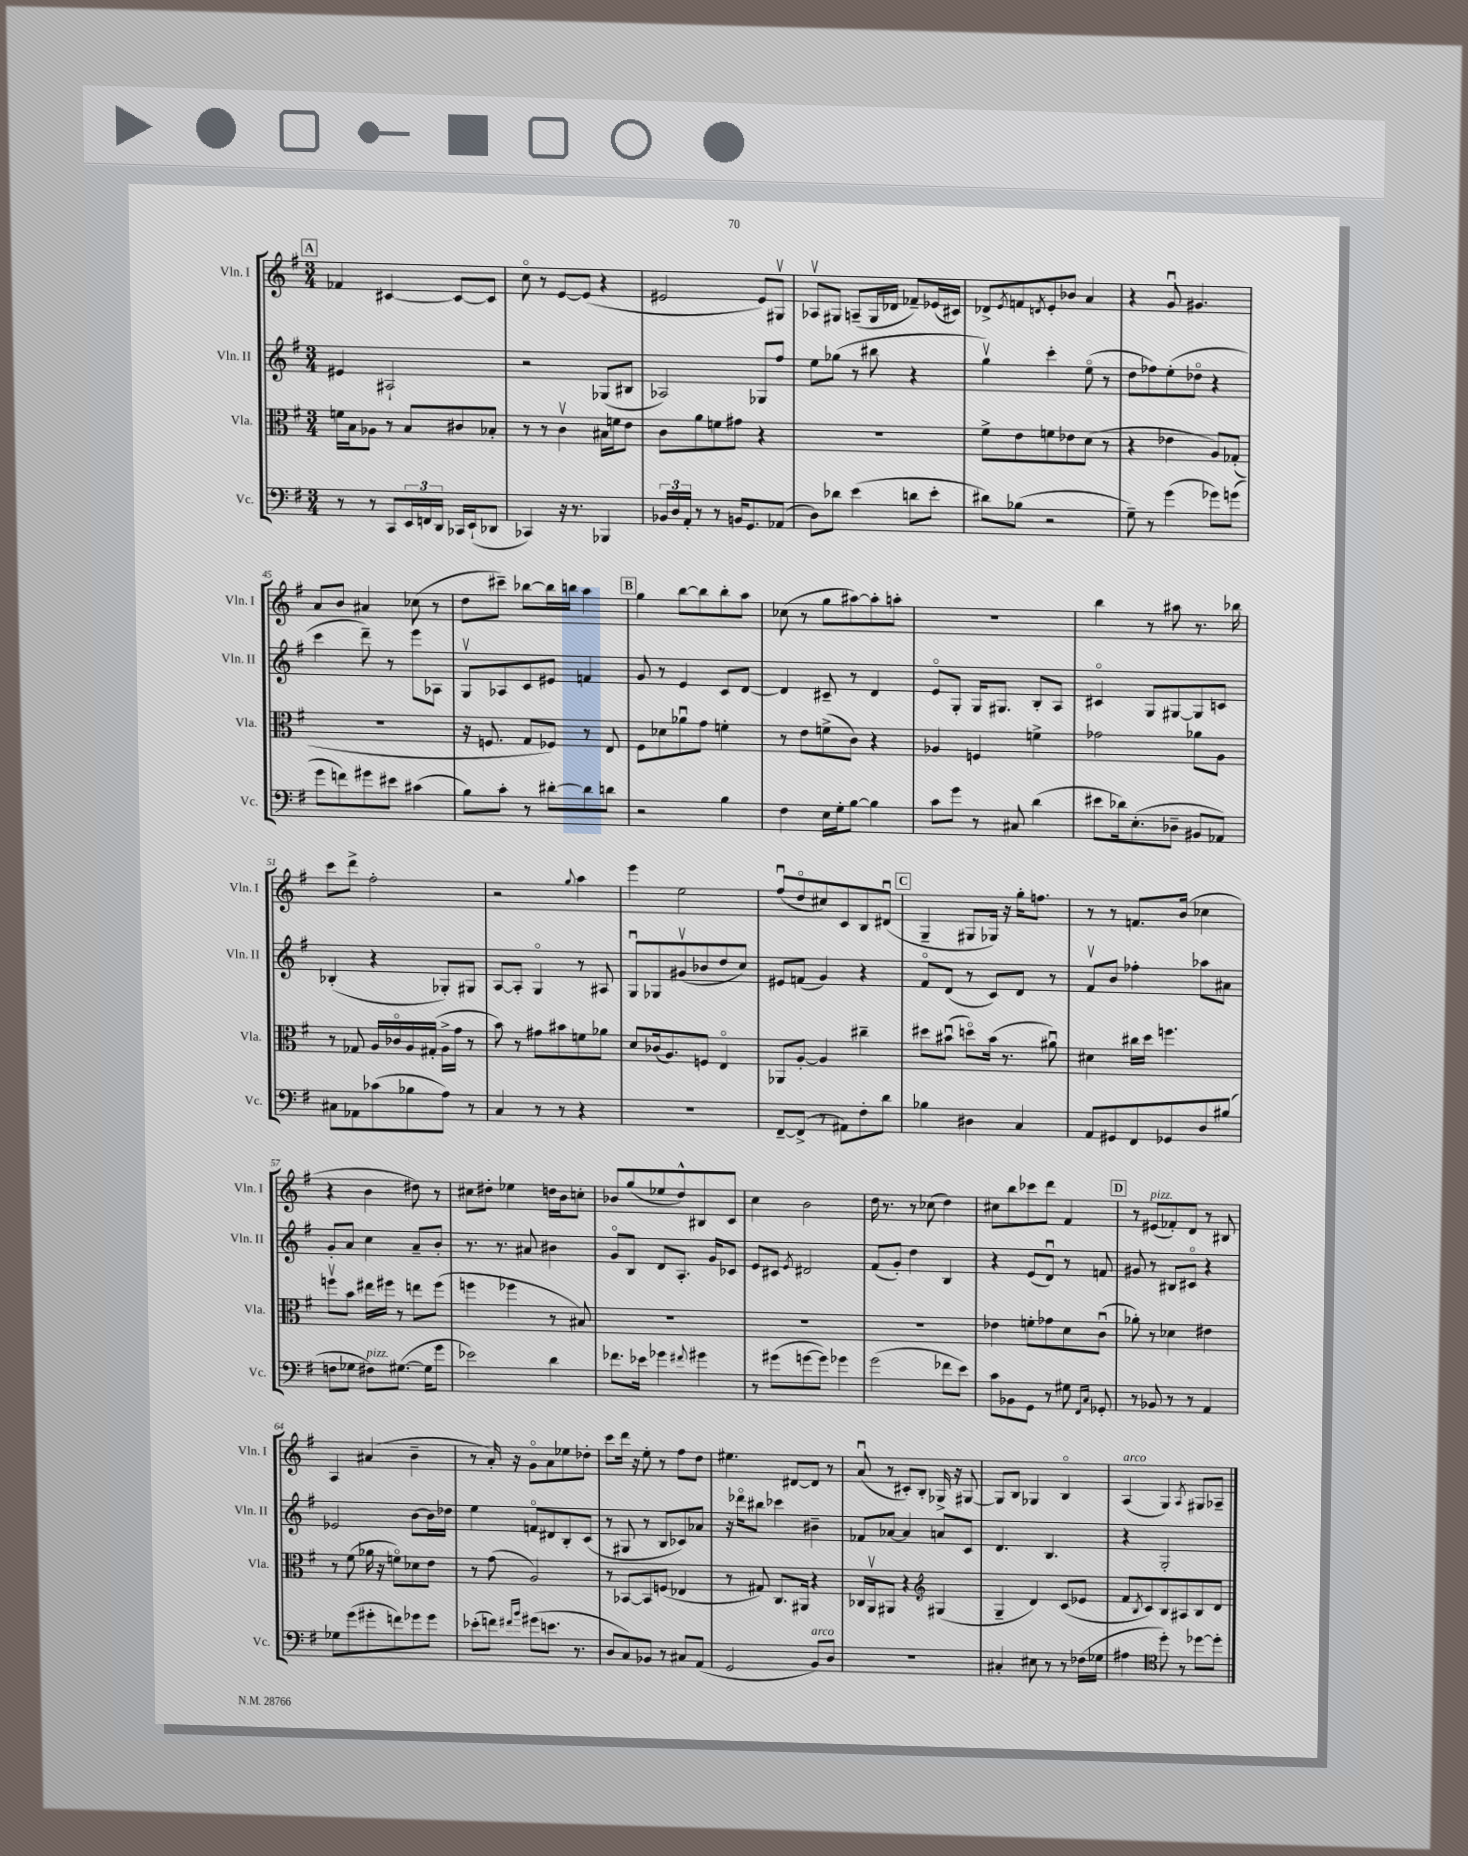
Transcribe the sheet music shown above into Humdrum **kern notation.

**kern	**kern	**kern	**kern
*part4	*part3	*part2	*part1
*staff4	*staff3	*staff2	*staff1
*I"Vc.	*I"Vla.	*I"Vln. II	*I"Vln. I
*I'Vc.	*I'Vla.	*I'Vln. II	*I'Vln. I
*clefF4	*clefC3	*clefG2	*clefG2
*k[f#]	*k[f#]	*k[f#]	*k[f#]
*M3/4	*M3/4	*M3/4	*M3/4
!!LO:REH:place=s1:t=A
=39	=39	=39	=39
8r	16fn\LL	4e#X/	4f-X/
.	16B\J	.	.
8r	8A-X\J	.	.
8CC/L	8r	2A#X`/	[4c#X/
24EE/L	8B/L	.	.
24FFn/	.	.	.
24DD/JJ	.	.	.
16CC-X/LL	8c#X/	.	8c#/L_
(16EE`/J	.	.	.
8DD-X/J	8B-X'/J	.	8c#/J]
=40	=40	=40	=40
4CC-X/)	8r	2r	8cc\
.	8r	.	8r
16r	4cv\	.	[8e/L
8.r	.	.	.
.	.	.	(8e/J]
4BBB-X/	16B#X\LL	(8G-X/L	4r
.	16fn\J	.	.
.	8e\J	8B#X/J	.
=41	=41	=41	=41
24BB-X/LL	8c\L	2A-X/)	2e#X/
24D/	.	.	.
24AA'/JJ	.	.	.
8r	8a\	.	.
8r	8fn\	.	.
16BBn/KL	8g#X\J	.	.
8.GG/	.	.	.
.	4r	8G-X/L	8e#/L)
(8AA-X/J	.	8ff#/J	8G#Xv/J
=42	=42	=42	=42
8D\L)	2.r	8ee\L	8A-Xv/L
8d-X\J	.	(8gg-X\J	8G#X/J
(4e\	.	8r	(8An~/L
.	.	8bb#X\	16G#/L
.	.	.	16d-X/JJ
8dn\L	.	4r	8f-X~/L)
8e'\J	.	.	(16e-X/L
.	.	.	16c#X/JJ)
=43	=43	=43	=43
8d#X\L)	8f#^\L	4ggv\)	8d-X^/L
.	.	.	8qe/
(8B-X\J	8e\	.	8fn/
.	.	.	8qdn/
2r	8fn\	4ccc'\	8e'/
.	8e-X\	.	8b-X/J
.	(8d\J	(8ee\	4a/
.	8r	8r	.
=44	=44	=44	=44
8G~\)	4r	8dd\L	4r
8r	.	8ff-X\)	.
(4g\	4e-X\	(8ee'\	8gu/
.	.	8dd-X\J	4.g#X/
8g-X\L)	8A/L)	4r	.
(8gn\J	(8G-X'/J	.	.
!!LO:LB:g=z
=45	=45	=45	=45
8g\L	2.r	4ccc\	8a/L
8fn\)	.	.	8b/J
8g#X\	.	8ddd~\)	4a#X/
8e#X\J	.	8r	.
(4c#X\	.	8eee\L	(8cc-X\
.	.	8A-X\J	8r
=46	=46	=46	=46
8B\L)	16r	8Gv/L	8dd\L
.	8.Fn/	.	.
8c'\J	.	8A-X/	8ccc#X~\J)
8r	8G/L	8c/	[8bb-X\L
[8d#X'\L	8F-X/J)	8e#X/J	16bb-\L]
.	.	.	16bbn\JJ
8d#\]	8r	4fn/	4aa\
8dn\J	8E/	.	.
!!LO:REH:place=s1:t=B
=47	=47	=47	=47
2r	8F#\L	8g/	4gg\
.	8d-X\	8r	.
.	8a-Xu\	4e/	[8bb\L
.	8g\J	.	8bb\]
4B\	4fn'\	8c/L	8bb'\
.	.	[8d/J	8aa\J
=48	=48	=48	=48
4F#\	8r	4d/]	(8cc-X\
.	8e\L	.	8r
16E\LL	(8fn^\	8c#X~/	8gg\L
16G'\J	.	.	.
[8B\J	8c\J)	8r	[8aa#X\)
4B\]	4r	4d/	8aa#'\]
.	.	.	8aan'\J
=49	=49	=49	=49
8c\L	4A-X/	8e/L	2.r
8g\J	.	8G'/J	.
8r	4Fn/	16G/KL	.
.	.	8.G#X/J	.
8C#X/	.	.	.
(4d\	4fn^\	8B'/L	.
.	.	8A/J	.
=50	=50	=50	=50
8e#X\L	2g-X\	4c#X/	4bb\
16d-X\k)	.	.	.
(8.E'\	.	.	.
.	.	8G/L	8r
8D-X~\J	.	[8G#X/	8aa#X\
8BB#X/L	8a-X\L	8G#/]	8.r
8AA-X/J)	8A\J	8cn/J	.
.	.	.	16bb-X\
!!LO:LB:g=z
=51	=51	=51	=51
8C#X\L	8r	(4B-X'/	8ccc\L
8AA-X\	8G-X/	.	8ddd^\J
(8c-X\	16A/LL	4r	2ff#'\
.	16c-X/	.	.
8B-X\	16A/	.	.
.	(16G#X'/JJ	.	.
8A\J)	16A^\LL	8G-X'/L)	.
.	16g\JJ	.	.
8r	8r	8G#X/J	.
=52	=52	=52	=52
4C/	8b\)	[8A/L	2r
.	8r	8A'/J]	.
8r	8g#X\L	4G/	.
8r	8b#X\	.	.
.	.	.	8qqgg/
4r	8fn\	8r	4aa\
.	8a-X\J	8A#X/	.
=53	=53	=53	=53
2.r	8d/L	8Gu/L	4eee\
.	(16c-X/k	8G-X/	.
.	8.A/)	.	.
.	.	(8g#Xv/	2ee\
.	8Fn/J	8b-X/	.
.	4E/	8dd/	.
.	.	8cc/J)	.
=54	=54	=54	=54
[8FF#~/L	8AA-X/L	8e#X/L	(8ff#u/L
(8FF#^/J]	[8A'/J	(8fn/J	8dd/
8r	4A/]	4g/)	8cc#X/)
8AA#X\L)	.	.	8c/
8F#'\	4cc#X~\	4r	8B/
8d\J	.	.	(8d#Xu/J
!!LO:REH:place=s1:t=C
=55	=55	=55	=55
4B-X\	8dd#X\L	8f#/L	4G~/
.	(8b#Xu\J	(8d/J	.
4D#X\	8ddn\L)	8r	8G#X/L
.	(16b#\Jk	8c/L)	16G-X/Jk)
.	8.r	.	16r
4C/	.	8d/J	16gg'\KL
.	.	.	8.ffn\J
.	8a#Xu\)	8r	.
=56	=56	=56	=56
8AA/L	4d#X\	8f#v/L	8r
8GG#X/	.	8b/J	8r
8FF#/	16cc#X\LL	4ff-X'\	8.fn/L
.	16dd\JJ	.	.
8GG-X/	4.ffn\	.	.
.	.	.	(16b/Jk
8D/	.	8aa-X\L	4cc-X\
(8B#X/J	.	8a#X\J	.
!!LO:LB:g=z
=57	=57	=57	=57
8Fn\L	8ffnv\L	8g'/L	4r
8G-X\J	8b\J	8a/J	.
!LO:TX:a:i:t=pizz.	!	!	!
8F#X\L)	16ee#X\LL	4cc\	4b\
.	16ff#X\JJ	.	.
([8.G#X\J	8r	.	.
.	8een\L	8a~/L	8dd#X\)
16G#\KL]	.	.	.
8g\J	(8ff#\J	8b'/J	8r
=58	=58	=58	=58
2e-X\)	4ffn\	8.r	8cc#X\L
.	.	.	8dd#X'\J
.	.	8.r	.
.	4ff-X\	.	4ee-X\
.	.	8a#X/	.
4d\	8r	4b#X\	16ddn\LL
.	.	.	16b\J
.	8B#X/)	.	8ccn'\J
=59	=59	=59	=59
8.f-X\L	2.r	8g/L	8b-X/L
.	.	8B/J	(8gg/
16e-X\Jk	.	.	.
4g-X\	.	8d/L	8ee-X/
.	.	8.A'/J	8dd^^/)
8qqf#X/	.	.	.
4g#X\	.	.	8B#X/
.	.	16g/KL	.
.	.	8c-X/J	8c/J
=60	=60	=60	=60
8r	2.r	8e/L	4cc\
(8g#X\L	.	8c#X/J	.
.	.	8qe/	.
[8gn\	.	2d#X/	2b\
8g\J])	.	.	.
4g-X\	.	.	.
=61	=61	=61	=61
(2g\	2.r	(8f#/L	16dd\
.	.	.	8.r
.	.	8g'/J)	.
.	.	4dd\	8r
.	.	.	(8cc-X\
8f-X\L	.	4B/	4dd\)
8e\J)	.	.	.
=62	=62	=62	=62
8c\L	4e-X\	4r	8cc#X\L
8BB-X\	.	.	8bb\
8GG\J	8fn'\L	(8e/L	8ccc-X\
8r	8g-X\	8du/J)	8ddd\J
8G#X\	8d\	8r	4f#/
16qqFF#/LL	.	.	.
16qqC/JJ	.	.	.
8GG-X'/	(8cu\J	8fn/	.
!!LO:REH:place=s1:t=D
=63	=63	=63	=63
8r	8a-X'\)	8g#X/	8r
!	!	!	!LO:TX:a:i:t=pizz.
8BB-X/	8r	8r	(8e#X/L
8r	4d-X\	8B#X/L	8f-X'/)
8r	.	8c#X/J	8d/J
4AA/	4e#X\	4r	8r
.	.	.	8B#X/
!!LO:LB:g=z
=64	=64	=64	=64
8G-X\L	8r	2e-X/	4A/
(8g\	(8f#\	.	.
8g#X'\	16a-X\	.	(4a#X/
.	16r	.	.
8fn\)	8fn\L)	.	.
8g-X\	8d-X\	[8b\L	4b~\
8g-\J	8e\J	16b\L]	.
.	.	16dd-X\JJ	.
=65	=65	=65	=65
(8e-X'\L	8r	4ee\	8r
8fn\J)	(8g\	.	16a'/)
.	.	.	16r
16qqf#X/LL	.	.	.
16qqb/JJ	.	.	.
(8g#X\L	2A/)	8fn/L	8g\L
8.en\J	.	8d#X/	8a\
.	.	8B'/	8ee-X\
8.r	.	.	.
.	.	(8c/J	8dd-X'\J
=66	=66	=66	=66
8D/L	8r	8r	8ccc\L
8C/)	[8BB-X/L	8G#X/	16ddd\Jk
.	.	.	16r
8BB-X/J	8BB-/]	8r	8ee'\
8r	(8Fn/J	8B/L	8r
8C#X/L	4E-X/	8c-X/)	8ff#\L
(8AA/J	.	8a-X/J	8dd\J
=67	=67	=67	=67
2GG/	8r	16r	4.ee#X\
.	.	16ddd-X\KL	.
.	8G#X/)	8bb#X\J	.
.	8.C/L	4ccc-X\	.
.	.	.	[8d#X/L
.	16AA#X/Jk	.	.
!LO:TX:a:i:t=arco	!	!	!
8BB/L)	4r	4b#X~\	8d#/J]
8D/J	.	.	8r
=68	=68	=68	=68
2.r	16C-X/LL	8f-X/L	(8au/
.	16AAv/J	.	.
.	8AA#X/J	[8a-X/J	8r
.	4r	4a-/]	8c#X'/L)
.	.	.	8B'/J
*	*clefG2	*	*
.	(4G#X/	8an/L	16G-X^/
.	.	.	16r
.	.	8c/J	[8G#X/
=69	=69	=69	=69
4C#X'/	4G~/	4.d/	8G#/L]
.	.	.	8B/J
8E#X\	4d/)	.	4G-X/
8r	.	4.B/	.
8r	(8c/L	.	4B/
(16F-X\LL	8e-X/J	.	.
16G-X\JJ	.	.	.
=70	=70	=70	=70
!	!	!	!LO:TX:a:i:t=arco
4A#X\	8f#/L	4r	(4A/
.	8qB/	.	.
.	8c/)	.	.
*clefC4	*	*	*
8dd'\)	8B/	2G'/	4G/)
8r	8A#X/	.	.
.	.	.	8qA/
[8dd-X\L	8B/	.	8G#X/L
8dd-'\J]	8d/J	.	8A-X~/J
==	==	==	==
*-	*-	*-	*-
